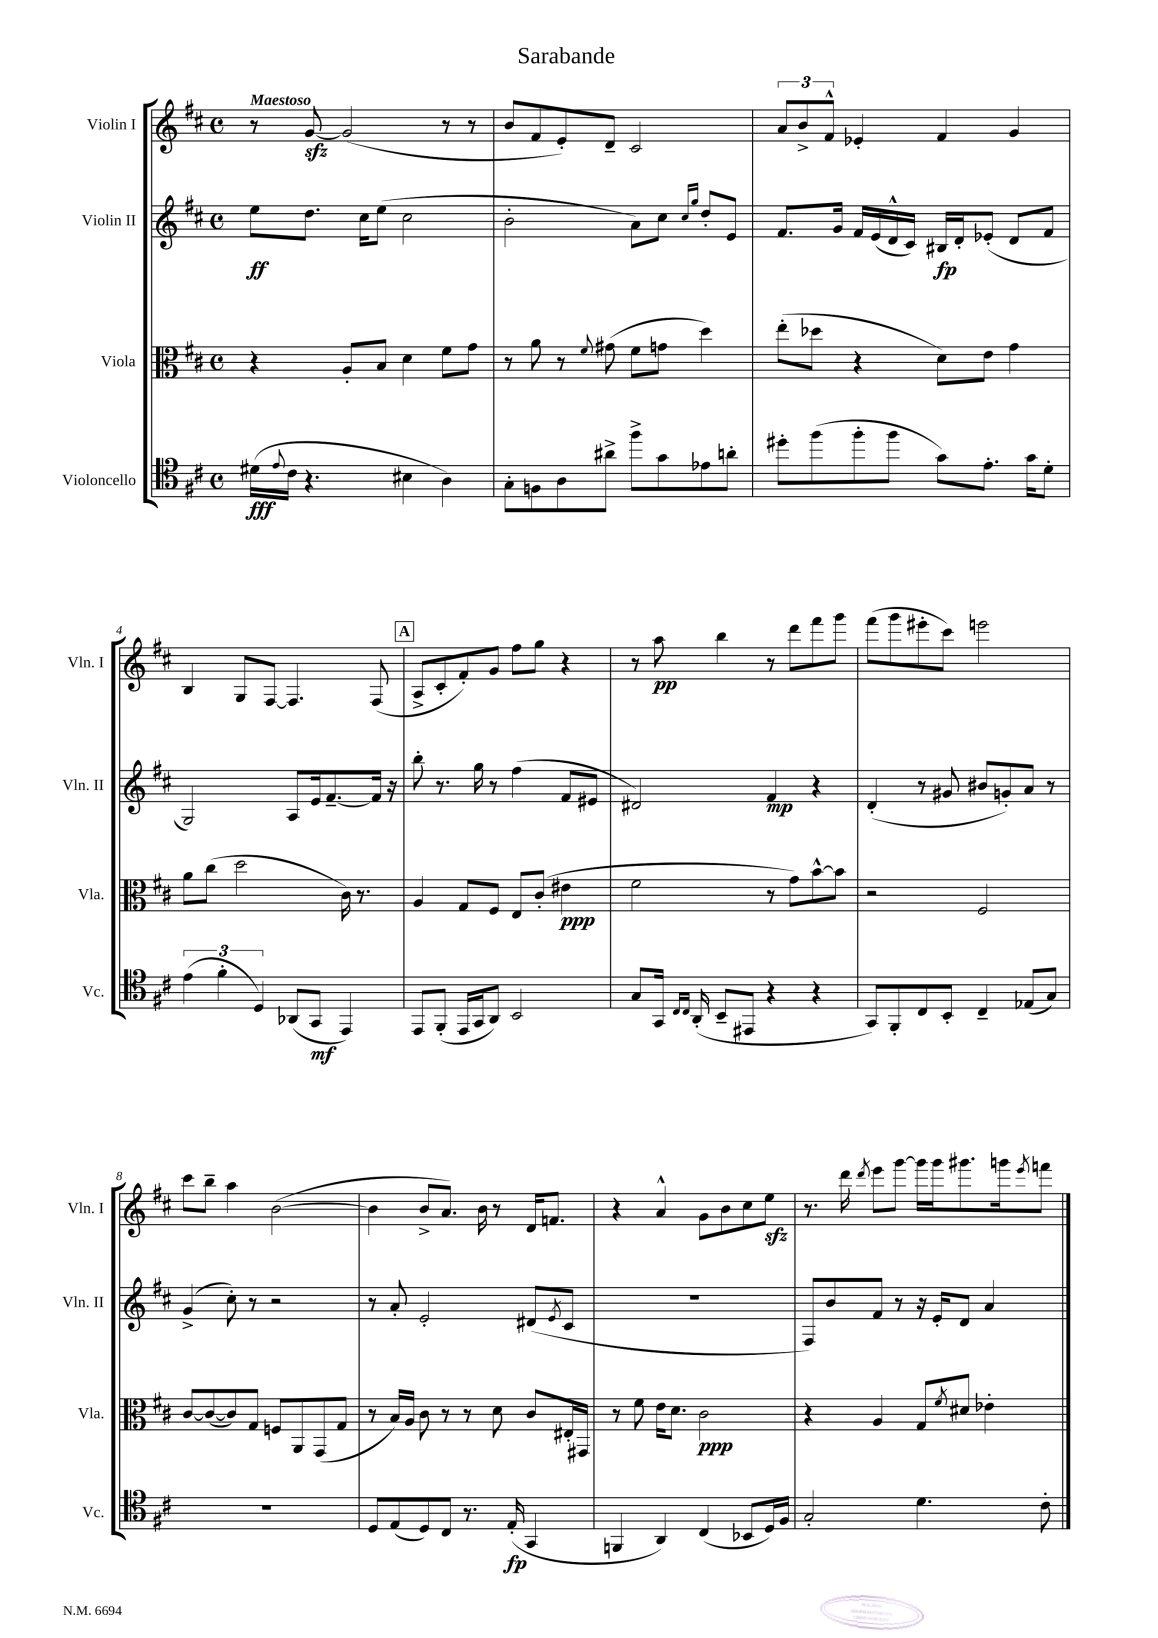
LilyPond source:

\header { title = "Sarabande" }
<<
\new StaffGroup <<
\new Staff = "s0" \with { instrumentName = "Violin I" shortInstrumentName = "Vln. I" } {
    \clef treble \key d \major \defaultTimeSignature \time 4/4 \tempo "Maestoso"
    r8 g'8~\sfz g'2( r8 r8 |
    b'8 fis'8 e'8-.) d'8-- cis'2 |
    \tuplet 3/2 { a'8 b'8-> fis'8-^ } ees'4-. fis'4 g'4 |
    b4 g8 fis8~ fis4. fis8( |
    \mark \markup { \box "A" } a8-> cis'8-. fis'8-.) g'8 fis''8 g''8 r4 |
    r8 a''8\pp b''4 r8 d'''8 fis'''8 g'''8 |
    fis'''8( g'''8 eis'''8-. cis'''8) e'''2 |
    cis'''8 b''8-- a''4 b'2~( |
    b'4 b'8-> a'8.) b'16 r8 d'16 f'8. |
    r4 a'4-^ g'8 b'8 cis''8 e''8\sfz |
    r8. d'''16 \acciaccatura { d'''8 } e'''8 g'''8~ g'''16 g'''16 gis'''8. g'''16 \acciaccatura { e'''8 } f'''8 \bar "|." |
}
\new Staff = "s1" \with { instrumentName = "Violin II" shortInstrumentName = "Vln. II" } {
    \clef treble \key d \major \defaultTimeSignature \time 4/4
    e''8\ff d''8. cis''16 e''8( cis''2 |
    b'2-. a'8) cis''8 \grace { cis''16 g''16 } d''8-. e'8 |
    fis'8. g'16 fis'16 e'16( d'16-^ cis'16) bis16\fp d'16-. ees'8-.( d'8 fis'8 |
    g2) a8 e'16 fis'8.~-- fis'16 r16 |
    \mark \markup { \box "A" } b''8-. r8. g''16 r8 fis''4( fis'8 eis'8 |
    dis'2) fis'4\mp r4 |
    d'4-.( r8 gis'8 bis'8 g'8-.) a'8 r8 |
    g'4->( cis''8-.) r8 r2 |
    r8 a'8-. e'2-. dis'8( \acciaccatura { e'8 } cis'8 |
    R1 |
    fis8) b'8 fis'8 r8 r16 e'16-. d'8 a'4 \bar "|." |
}
\new Staff = "s2" \with { instrumentName = "Viola" shortInstrumentName = "Vla." } {
    \clef alto \key d \major \defaultTimeSignature \time 4/4
    r4 a8-. b8 d'4 fis'8 g'8 |
    r8 a'8 r8 \appoggiatura { fis'8 } gis'8( fis'8 g'8 d''4) |
    e''8-.( des''8 r4 d'8) e'8 g'4 |
    a'8 cis''8( d''2 cis'16) r8. |
    \mark \markup { \box "A" } a4 g8 fis8 e8 cis'8-.( eis'4\ppp |
    fis'2 r8 g'8) b'8~-^ b'8 |
    r2 fis2 |
    cis'8~ cis'8~( cis'8) g8 f8 a,8 g,8( g8 |
    r8 b16) a16 cis'8 r8 r8 d'8 cis'8 eis16-. gis,16 |
    r8 fis'8 e'16 d'8. cis'2\ppp |
    r4 a4 g8 \acciaccatura { fis'8 } dis'8 ees'4-. \bar "|." |
}
\new Staff = "s3" \with { instrumentName = "Violoncello" shortInstrumentName = "Vc." } {
    \clef tenor \key d \major \defaultTimeSignature \time 4/4
    dis'16\fff( \appoggiatura { e'8 } cis'16 r4. bis4 a4) |
    g8-. f8 a8 ais'8-> fis''8-> g'8 ees'8 a'8-. |
    dis''8-. fis''8( fis''8-. fis''8 g'8) e'8.-. g'16 d'8-. |
    \tuplet 3/2 { e'4( fis'4-. d4) } aes,8( g,8\mf e,4) |
    \mark \markup { \box "A" } e,8 fis,8-.( e,16 g,16 a,8) b,2 |
    g8 g,16 \grace { cis16 cis16 } a,16-.( b,8-- eis,8 r4 r4 |
    g,8) fis,8-. cis8 b,8-. cis4-- ees8( g8) |
    R1 |
    d8 e8( d8) cis8 r8. e16-.\fp( g,4 |
    f,4 a,4) cis4( bes,8 d16) fis16 |
    g2-. d'4. cis'8-. \bar "|." |
}
>>
>>
